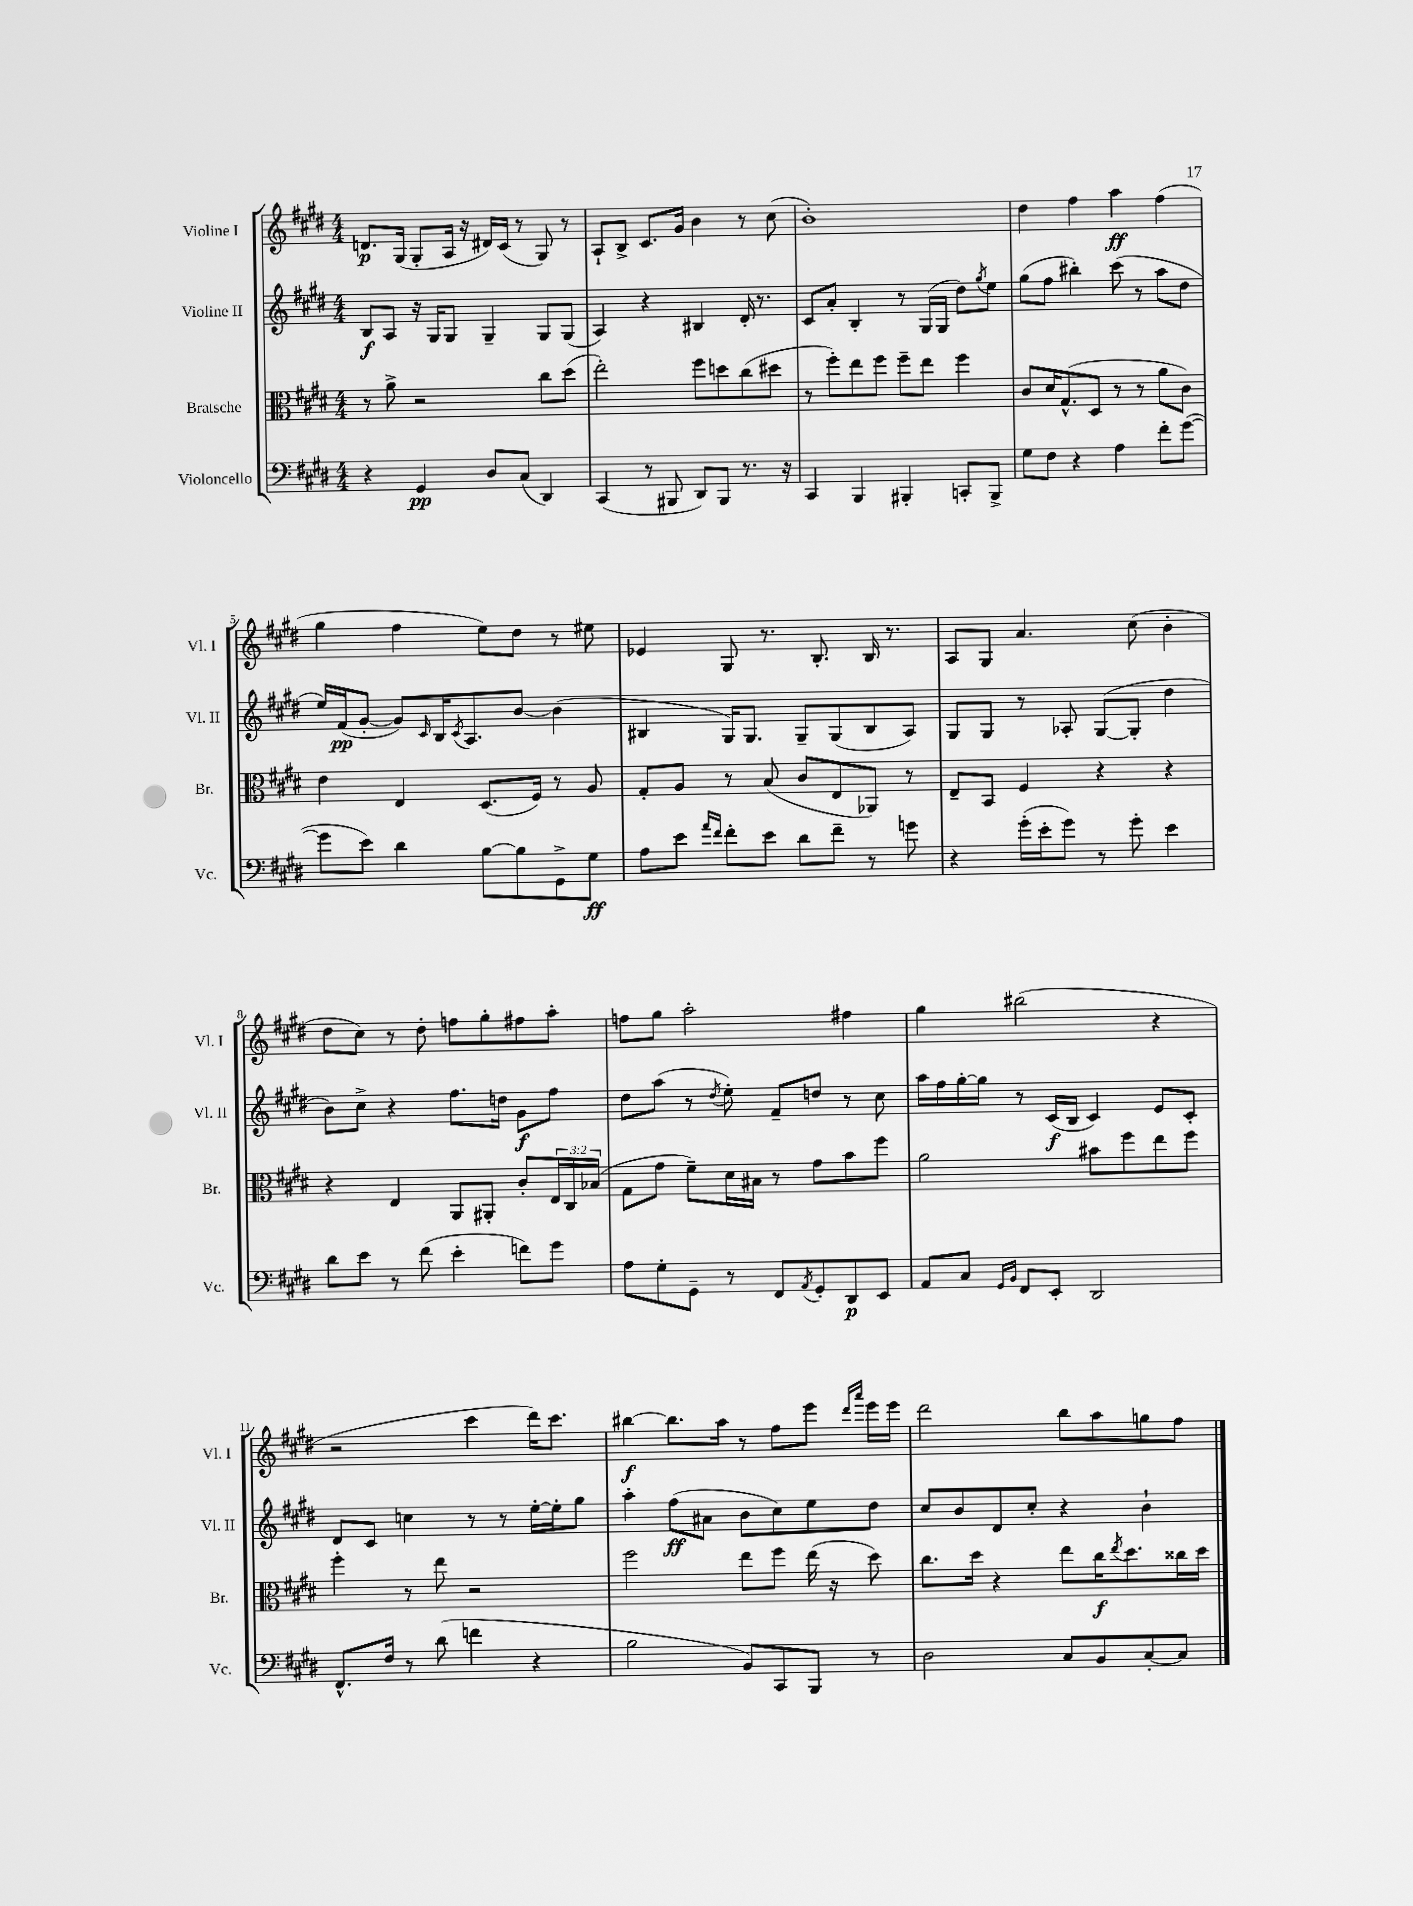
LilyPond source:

<<
\new StaffGroup <<
\new Staff = "s0" \with { instrumentName = "Violine I" shortInstrumentName = "Vl. I" } {
    \clef treble \key e \major \numericTimeSignature \time 4/4
    d'8.\p gis16( gis8-. a16 r16 dis'16) cis'16( r8 gis8) r8 |
    a8-! b8-> cis'8. gis'16 b'4 r8 cis''8( |
    b'1-.) |
    dis''4 fis''4 a''4\ff fis''4( |
    gis''4 fis''4 e''8) dis''8 r8 eis''8 |
    ees'4 gis8 r8. b8.-. b16 r8. |
    a8 gis8 a'4. cis''8( b'4-. |
    dis''8 cis''8) r8 dis''8-. f''8 gis''8-. fis''8 a''8-. |
    f''8 gis''8 a''2-. fis''4 |
    gis''4 bis''2( r4 |
    r2 cis'''4 dis'''16) cis'''8. |
    bis''4~\f bis''8. a''16 r8 fis''8 e'''8 \grace { dis'''16 a'''16 } e'''16 e'''16 |
    dis'''2 b''8 a''8 g''8 fis''8 \bar "|." |
}
\new Staff = "s1" \with { instrumentName = "Violine II" shortInstrumentName = "Vl. II" } {
    \clef treble \key e \major \numericTimeSignature \time 4/4
    b8\f a8 r16 gis16 gis8 gis4-- gis8 gis8( |
    a4) r4 bis4 dis'16-. r8. |
    cis'8 a'8-. b4-. r8 gis16( gis16 dis''8) \acciaccatura { gis''8 } e''8 |
    gis''8( fis''8 bis''4-.) cis'''8( r8 a''8 dis''8 |
    e''16) fis'16\pp( gis'8~-. gis'8) \grace { cis'16 } b16 \acciaccatura { cis'8 } a8. b'8~ b'4( |
    bis4 gis16) gis8. gis8-- gis8( bis8 a8) |
    gis8 gis8 r8 aes8-. gis8~( gis8-. dis''4 |
    b'8) cis''8-> r4 fis''8. d''16 gis'8\f fis''8 |
    dis''8 a''8( r8 \acciaccatura { dis''8 } e''8-.) fis'8-- d''8 r8 cis''8 |
    a''16 fis''16 gis''16~-. gis''16 r8 cis'16\f( b16 cis'4) e'8 cis'8-. |
    dis'8 cis'8 c''4 r8 r8 e''16~-. e''16-. gis''8 |
    a''4-. fis''8\ff( ais'8 b'8 cis''8) e''8 dis''8 |
    cis''8 b'8 dis'8 cis''8-. r4 b'4-! \bar "|." |
}
\new Staff = "s2" \with { instrumentName = "Bratsche" shortInstrumentName = "Br." } {
    \clef alto \key e \major \numericTimeSignature \time 4/4 \override Staff.TupletNumber.text = #tuplet-number::calc-fraction-text
    r8 a'8-> r2 cis''8 dis''8( |
    e''2-.) fis''8 d''8 cis''8( dis''8 |
    r8 fis''8-.) e''8 fis''8 fis''8-- e''8 fis''4 |
    cis'8 dis'16 gis8.-^( dis8 r8 r8 a'8 cis'8) |
    e'4 e4 dis8.( fis16) r8 a8 |
    gis8-. a8 r8 b8( cis'8 e8 aes,8) r8 |
    e8-- b,8 fis4 r4 r4 |
    r4 e4 a,8 ais,8-. cis'8-. \tuplet 3/2 { e16 cis16 bes16( } |
    gis8 gis'8 fis'8--) dis'16 bis16 r8 gis'8 b'8 fis''8 |
    a'2 bis'8 fis''8 e''8 fis''8 |
    fis''4-. r8 e''8 r2 |
    fis''2 e''8 fis''8 e''16( r16 dis''8) |
    cis''8. dis''16 r4 e''8 cis''16\f \acciaccatura { e''8 } dis''8. cisis''16 dis''16 \bar "|." |
}
\new Staff = "s3" \with { instrumentName = "Violoncello" shortInstrumentName = "Vc." } {
    \clef bass \key e \major \numericTimeSignature \time 4/4
    r4 gis,4\pp dis8 cis8( dis,4) |
    cis,4( r8 bis,,8 dis,8) bis,,8 r8. r16 |
    cis,4 b,,4 bis,,4-. c,8-. bis,,8-> |
    gis8 fis8 r4 a4 fis'8-. gis'8~( |
    gis'8 e'8) dis'4 b8~ b8 gis,8-> gis8\ff |
    a8 e'8 \grace { a'16 fis'16 } fis'8-. e'8 dis'8 fis'8-- r8 g'8 |
    r4 gis'16-.( e'16-. gis'8) r8 gis'8-. e'4 |
    dis'8 e'8 r8 fis'8( e'4-. f'8) gis'8 |
    a8 gis8-. gis,8-- r8 fis,8 \acciaccatura { a,8 } gis,8-. dis,8\p e,8 |
    a,8 cis8 \grace { gis,16 b,16 } fis,8 e,8-. dis,2 |
    fis,8.-^ fis16 r8 dis'8( f'4 r4 |
    b2 b,8) cis,8 b,,8 r8 |
    dis2 cis8 b,8 cis8~-. cis8 \bar "|." |
}
>>
>>
